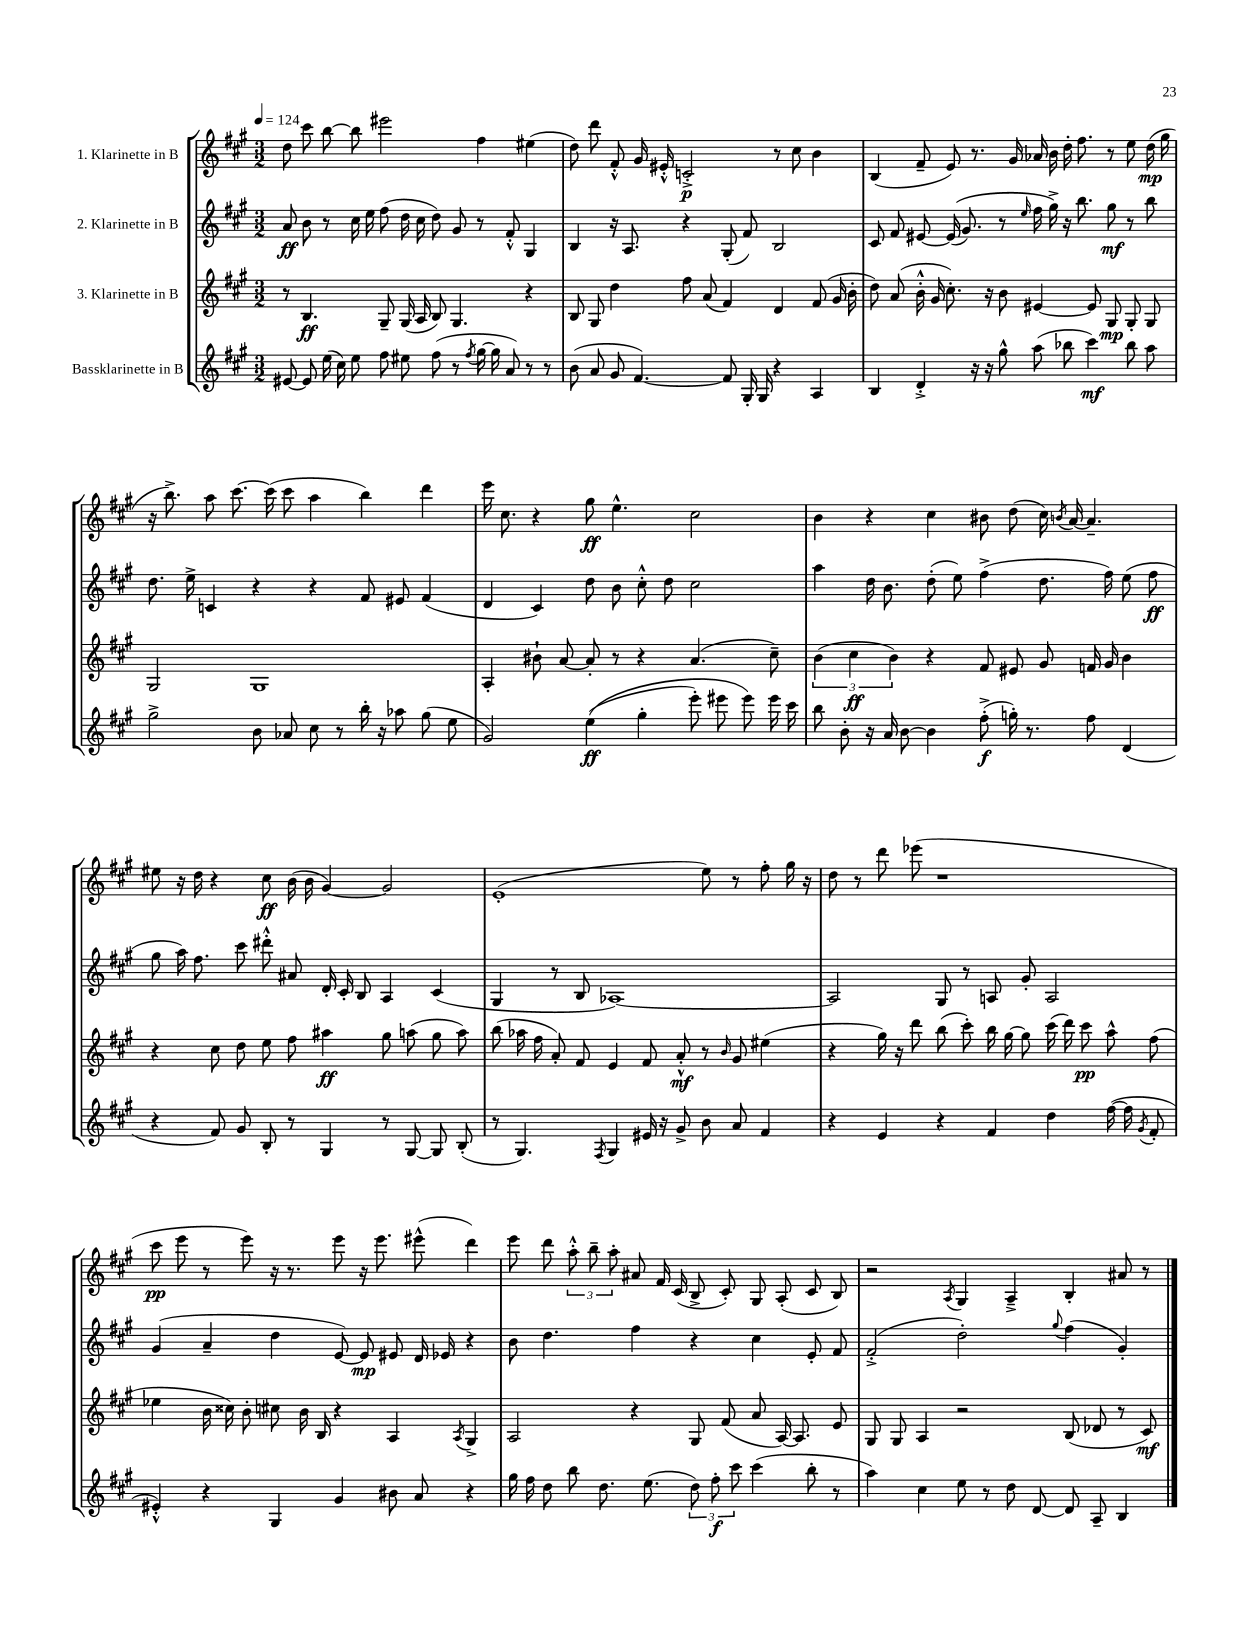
<<
\new StaffGroup <<
\new Staff = "s0" \with { instrumentName = "1. Klarinette in B" } {
    \clef treble \key a \major \numericTimeSignature \time 3/2 \tempo 4 = 124
    \autoBeamOff d''8 cis'''8 b''8~ b''8 eis'''2 fis''4 eis''4( |
    d''8) d'''8 fis'8-.-^ gis'16 eis'16-.-^ c'2-.->\p r8 cis''8 b'4 |
    b4( fis'8-- e'8) r8. gis'16 aes'16 b'16 d''16-. fis''8. r8 e''8 d''16\mp( gis''16 |
    r16 b''8.->) a''8 cis'''8.~ cis'''16( cis'''8 a''4 b''4) d'''4 |
    e'''16 cis''8. r4 gis''8\ff e''4.-^ cis''2 |
    b'4 r4 cis''4 bis'8 d''8( cis''16) \acciaccatura { b'8 } a'16~ a'4.-- |
    eis''8 r16 d''16 r4 cis''8\ff b'16( b'16 gis'4~) gis'2 |
    e'1-.( e''8) r8 fis''8-. gis''16 r16 |
    d''8 r8 d'''8 ees'''8( r1 |
    cis'''8\pp e'''8 r8 e'''8) r16 r8. e'''8 r16 e'''8. eis'''8-^( d'''4) |
    e'''8 d'''8 \tuplet 3/2 { a''8-.-^ b''8-- a''8-. } ais'8 fis'16 cis'16( b8-> cis'8-.) gis8 a8-.( cis'8 b8) |
    r2 \acciaccatura { a8 } gis4 a4---> b4-. ais'8 r8 \bar "|." |
}
\new Staff = "s1" \with { instrumentName = "2. Klarinette in B" } {
    \clef treble \key a \major \numericTimeSignature \time 3/2
    \autoBeamOff a'8\ff b'8 r8 cis''16 e''16 fis''8( d''16 cis''16 d''8) gis'8 r8 fis'8-.-^ gis4 |
    b4 r16 a8. r4 gis8-.( fis'8) b2 |
    cis'8 fis'8 eis'8~ eis'16(\( gis'8.) r8 \grace { e''16 } fis''16 gis''16->\) r16 b''8. gis''8\mf r8 b''8 |
    d''8. e''16-> c'4 r4 r4 fis'8 eis'8 fis'4( |
    d'4 cis'4) d''8 b'8 cis''8-.-^ d''8 cis''2 |
    a''4 d''16 b'8. d''8-.( e''8) fis''4->( d''8. fis''16) e''8( fis''8\ff |
    gis''8 a''16) fis''8. cis'''8 dis'''8-.-^ ais'8 d'16-. cis'16-. b8 a4 cis'4( |
    gis4 r8 b8 aes1~) |
    aes2 gis8 r8 a8 gis'8-. a2 |
    gis'4( a'4-- d''4 e'8~) e'8\mp eis'8 d'16 ees'16 r4 |
    b'8 d''4. fis''4 r4 cis''4 e'8-. fis'8 |
    fis'2-.->( d''2-.) \appoggiatura { gis''8 } fis''4( gis'4-.) \bar "|." |
}
\new Staff = "s2" \with { instrumentName = "3. Klarinette in B" } {
    \clef treble \key a \major \numericTimeSignature \time 3/2
    \autoBeamOff r8 b4.\ff gis8-- gis16( a16 b8) gis4. r4 |
    b8 gis8 d''4 fis''8 a'8( fis'4) d'4 fis'8( gis'16 b'16-. |
    d''8) a'8( b'16-.-^ gis'16 cis''8.-.) r16 b'8 eis'4~ eis'8 gis8\mp gis8-. gis8 |
    gis2 gis1 |
    a4-. bis'8-! a'8~ a'8-. r8 r4 a'4.( cis''8--) |
    \tuplet 3/2 { b'4( cis''4\ff b'4) } r4 fis'8 eis'8 gis'8 f'16 gis'16 b'4 |
    r4 cis''8 d''8 e''8 fis''8 ais''4\ff gis''8 a''8( gis''8 a''8) |
    b''8( aes''16 fis''16 a'8-.) fis'8 e'4 fis'8 a'8-.-^\mf r8 \grace { b'16 } gis'8 eis''4( |
    r4 gis''16) r16 d'''8 b''8( cis'''8-.) b''16 gis''16~ gis''8 cis'''16( d'''16) cis'''8\pp a''8-^ fis''8( |
    ees''4 b'16 cisis''16) b'8-. cis''8 b'16 b16 r4 a4 \acciaccatura { a8 } gis4-> |
    a2 r4 gis8 fis'8( a'8 a16~) a8. e'8 |
    gis8 gis8 a4 r2 b8( des'8 r8 cis'8\mf) \bar "|." |
}
\new Staff = "s3" \with { instrumentName = "Bassklarinette in B" } {
    \clef treble \key a \major \numericTimeSignature \time 3/2
    \autoBeamOff eis'8~ eis'8 e''16( cis''16) e''8 fis''8 eis''8 fis''8( r8 \acciaccatura { fis''8 } gis''16~ gis''16 a'8) r8 r8 |
    b'8( a'8 gis'8 fis'4.~) fis'8 gis16-. gis16 r4 a4 |
    b4 d'4-.-> r16 r16 gis''8-^ a''8( bes''8 cis'''4\mf) bes''8 a''8 |
    gis''2-> b'8 aes'8 cis''8 r8 b''16-. r16 aes''8 gis''8( e''8 |
    gis'2) e''4\ff(\( gis''4-. e'''8-.) eis'''8 eis'''8\) eis'''16 cis'''16 |
    b''8 b'8-. r16 a'16 b'8~ b'4 fis''8-.->\f( g''16-.) r8. fis''8 d'4( |
    r4 fis'8) gis'8 b8-. r8 gis4 r8 gis8~ gis8 b8-.( |
    r8 gis4.) \acciaccatura { fis8 } gis4 eis'16 r16 gis'8-> b'8 a'8 fis'4 |
    r4 e'4 r4 fis'4 d''4 fis''16~( fis''16 \acciaccatura { gis'8 } fis'8-. |
    eis'4-.-^) r4 gis4 gis'4 bis'8 a'8 r4 |
    gis''16 fis''16 d''8 b''8 d''8. e''8.( \tuplet 3/2 { d''8) fis''8-.\f cis'''8 } cis'''4( b''8-. r8 |
    a''4) cis''4 e''8 r8 d''8 d'8~ d'8 a8-- b4 \bar "|." |
}
>>
>>
\layout { \context { \Score \remove "Bar_number_engraver" } }
